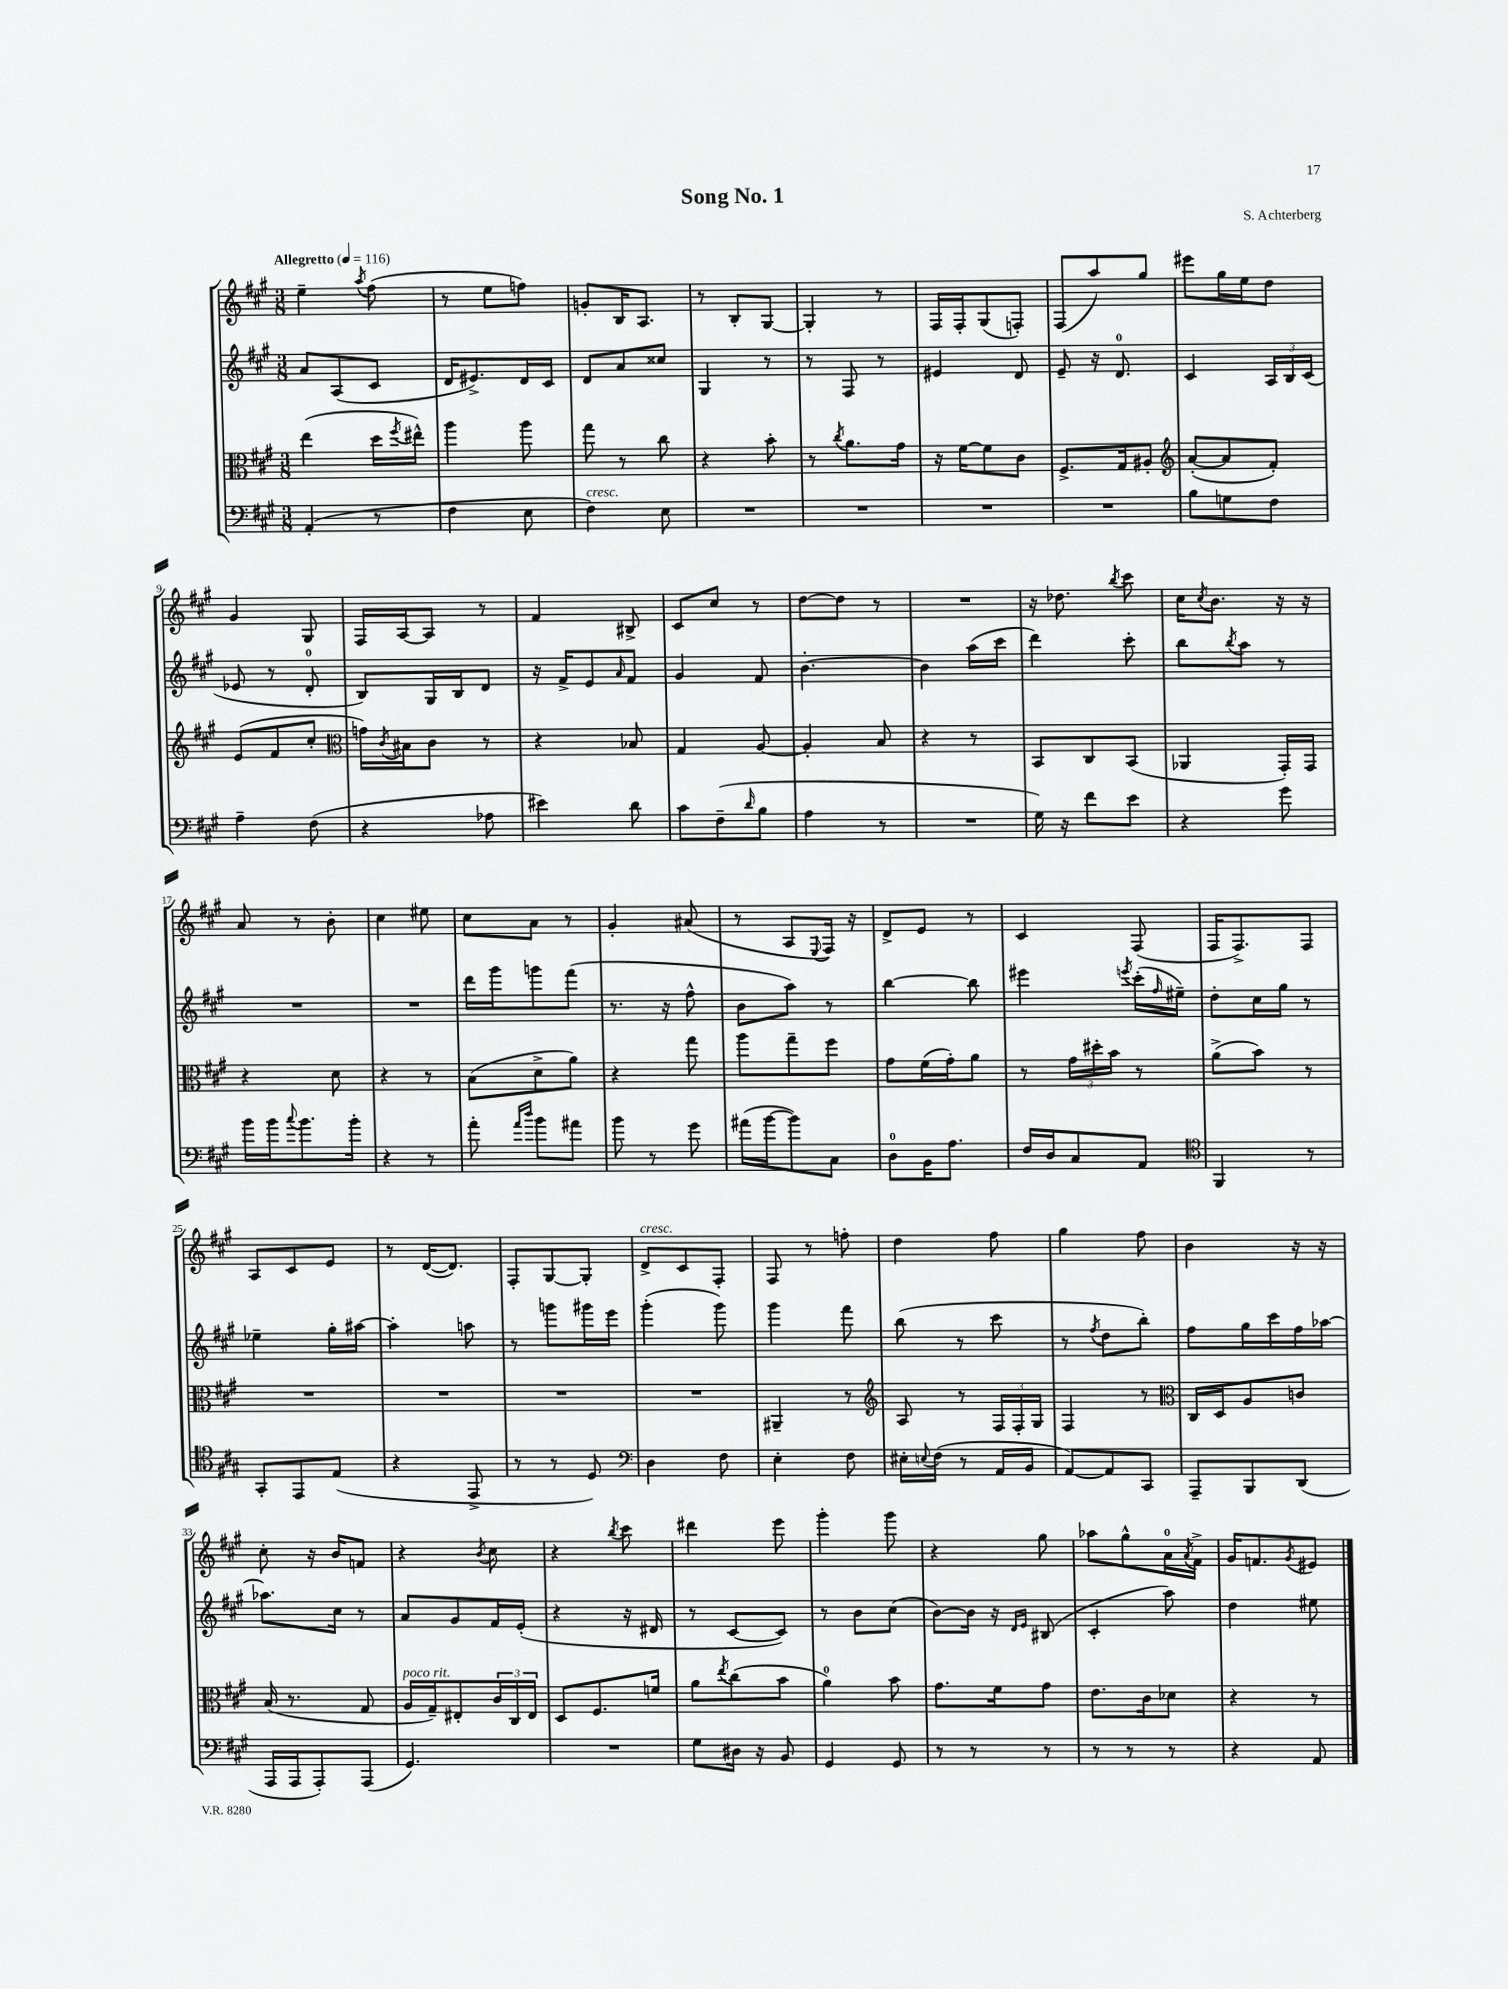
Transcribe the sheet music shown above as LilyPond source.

\header { title = "Song No. 1" composer = "S. Achterberg" }
<<
\new StaffGroup <<
\new Staff = "s0" {
    \clef treble \key a \major \numericTimeSignature \time 3/8 \tempo "Allegretto" 4 = 116
    e''4-- \acciaccatura { a''8 } fis''8( |
    r8 e''8 f''8) |
    g'8-. b16 a8. |
    r8 b8-. gis8~ |
    gis4-. r8 |
    fis16 fis16-. gis8( f8-.) |
    fis8( a''8) gis''8 |
    eis'''8 gis''16 e''16 d''8 |
    gis'4 gis8 |
    fis16 a16~ a8 r8 |
    fis'4 bis8-> |
    cis'8 cis''8 r8 |
    d''8~ d''8 r8 |
    R4. |
    r16 des''8. \acciaccatura { b''8 } cis'''8 |
    cis''16 \acciaccatura { cis''8 } b'8. r16 r16 |
    a'8 r8 b'8-. |
    cis''4 eis''8 |
    cis''8 a'8 r8 |
    gis'4-. ais'8( |
    r8 a8 \appoggiatura { e8 } fis16) r16 |
    d'8-> e'8 r8 |
    cis'4 fis8( |
    fis16 fis8.->) fis8 |
    a8 cis'8 e'8 |
    r8 d'16~( d'8.) |
    fis8-. gis8~ gis8-. |
    d'8->^\markup { \italic "cresc." } cis'8 fis8-. |
    fis8 r8 f''8-. |
    d''4 fis''8 |
    gis''4 fis''8 |
    b'4 r16 r16 |
    cis''8-. r16 b'16 f'8 |
    r4 \acciaccatura { b'8 } cis''8 |
    r4 \acciaccatura { b''8 } cis'''8 |
    dis'''4 e'''8 |
    gis'''4-. gis'''8 |
    r4 gis''8 |
    aes''8 gis''8-^ a'16-0 \acciaccatura { a'8 } fis'16-> |
    gis'16 f'8. \acciaccatura { gis'8 } eis'8 \bar "|." |
}
\new Staff = "s1" {
    \clef treble \key a \major \numericTimeSignature \time 3/8
    a'8 a8( cis'8 |
    d'16 eis'8.->) d'16 cis'16 |
    d'8 a'8 cisis''8 |
    gis4 r8 |
    r8 fis8 r8 |
    eis'4 d'8 |
    e'8-- r16 d'8.-0 |
    cis'4 \tuplet 3/2 { a16 b16 cis'16( } |
    ees'8 r8 d'8-0-. |
    b8) gis16 b16 d'8 |
    r16 fis'16-> e'8 \grace { a'16 } fis'8 |
    gis'4 fis'8 |
    b'4.~-. |
    b'4 a''16( cis'''16 |
    d'''4) cis'''8-. |
    b''8 \acciaccatura { b''8 } a''8 r8 |
    R4. |
    R4. |
    d'''16 gis'''16 g'''8 fis'''8( |
    r8. r16 fis''8-^ |
    b'8 a''8) r8 |
    b''4~ b''8 |
    eis'''4 \acciaccatura { e'''8 } cis'''16-.( \grace { fis''16 } eis''16--) |
    d''8-. cis''16 gis''16 r8 |
    ees''4-- gis''16-. ais''16~ |
    ais''4-. a''8 |
    r8 g'''8 gis'''16 e'''16 |
    gis'''4-.( gis'''8) |
    gis'''4 fis'''8 |
    b''8( r8 cis'''8 |
    r8 \acciaccatura { fis''8 } d''8 b''8-.) |
    fis''8 gis''16 cis'''16 fis''16 aes''16~ |
    aes''8. cis''16 r8 |
    a'8 gis'8 fis'16 e'16-.( |
    r4 r16 dis'16 |
    r8 cis'8~ cis'8) |
    r8 b'8 cis''8( |
    b'8~) b'16 r16 \grace { d'16 e'16 } bis8( |
    cis'4-. a''8) |
    d''4 eis''8 \bar "|." |
}
\new Staff = "s2" {
    \clef alto \key a \major \numericTimeSignature \time 3/8
    e''4( d''16 \acciaccatura { fis''8 } eis''16-^) |
    a''4 a''8 |
    gis''8 r8 cis''8 |
    r4 b'8-. |
    r8 \acciaccatura { cis''8 } a'8. gis'16 |
    r16 fis'16~ fis'8 cis'8 |
    fis8.-> gis16 ais8-. |
    \clef treble a'8~-.( a'8 fis'8-.) |
    e'8( fis'8 cis''8-. |
    \clef alto g'16) \acciaccatura { cis'8 } bis16 cis'8 r8 |
    r4 bes8 |
    gis4 a8~ |
    a4-. b8 |
    r4 r8 |
    b,8 cis8 b,8( |
    aes,4 gis,16-.) gis,16 |
    r4 d'8 |
    r4 r8 |
    b8( d'8-> a'8) |
    r4 gis''8 |
    a''8 gis''8-- fis''8 |
    gis'8 fis'16( gis'16-.) a'8 |
    r8 \tuplet 3/2 { gis'16 dis''16-. b'16 } r8 |
    a'8->( b'8) r8 |
    R4. |
    R4. |
    R4. |
    R4. |
    ais,4-- r8 |
    \clef treble a8 r8 \tuplet 3/2 { fis16 fis16-. gis16 } |
    fis4 r8 |
    \clef alto cis16 d16 a8 c'8 |
    b16( r8. gis8 |
    a16^\markup { \italic "poco rit." } gis16--) eis8-. \tuplet 3/2 { cis'16 cis16 eis16 } |
    d8 fis8. f'16 |
    a'8 \acciaccatura { e''8 } cis''8( b'8 |
    a'4-0) b'8 |
    gis'8. fis'16 gis'8 |
    e'8. cis'16 des'8 |
    r4 r8 \bar "|." |
}
\new Staff = "s3" {
    \clef bass \key a \major \numericTimeSignature \time 3/8
    a,4-.( r8 |
    fis4 e8 |
    fis4^\markup { \italic "cresc." }) e8 |
    R4. |
    R4. |
    R4. |
    R4. |
    b8 g8 fis8 |
    a4-- fis8( |
    r4 aes8 |
    eis'4) d'8 |
    cis'8 fis8--( \grace { d'16 } b8 |
    a4 r8 |
    R4. |
    gis16) r16 fis'8 e'8 |
    r4 gis'8 |
    b'16 b'16 \appoggiatura { cis''8 } b'8. b'16-. |
    r4 r8 |
    a'8-. \grace { a'16 d''16 } b'8 ais'8 |
    b'8 r8 gis'8 |
    ais'16( b'16~ b'8) cis8 |
    d8-0 b,16 a8. |
    fis16 d16 cis8 a,8 |
    \clef tenor fis,4 r8 |
    gis,8-. e,8 e8( |
    r4 e,8-> |
    r8 r8 d8) |
    \clef bass d4 fis8 |
    e4-. fis8 |
    eis16-. \appoggiatura { e8 } fis16( r8 a,16 b,16 |
    a,8~) a,8 cis,8 |
    a,,8-- b,,8 d,8( |
    a,,16 a,,16 a,,8-.) a,,8( |
    gis,4.) |
    R4. |
    gis8 dis16 r16 b,8 |
    gis,4 gis,8 |
    r8 r8 r8 |
    r8 r8 r8 |
    r4 a,8 \bar "|." |
}
>>
>>
